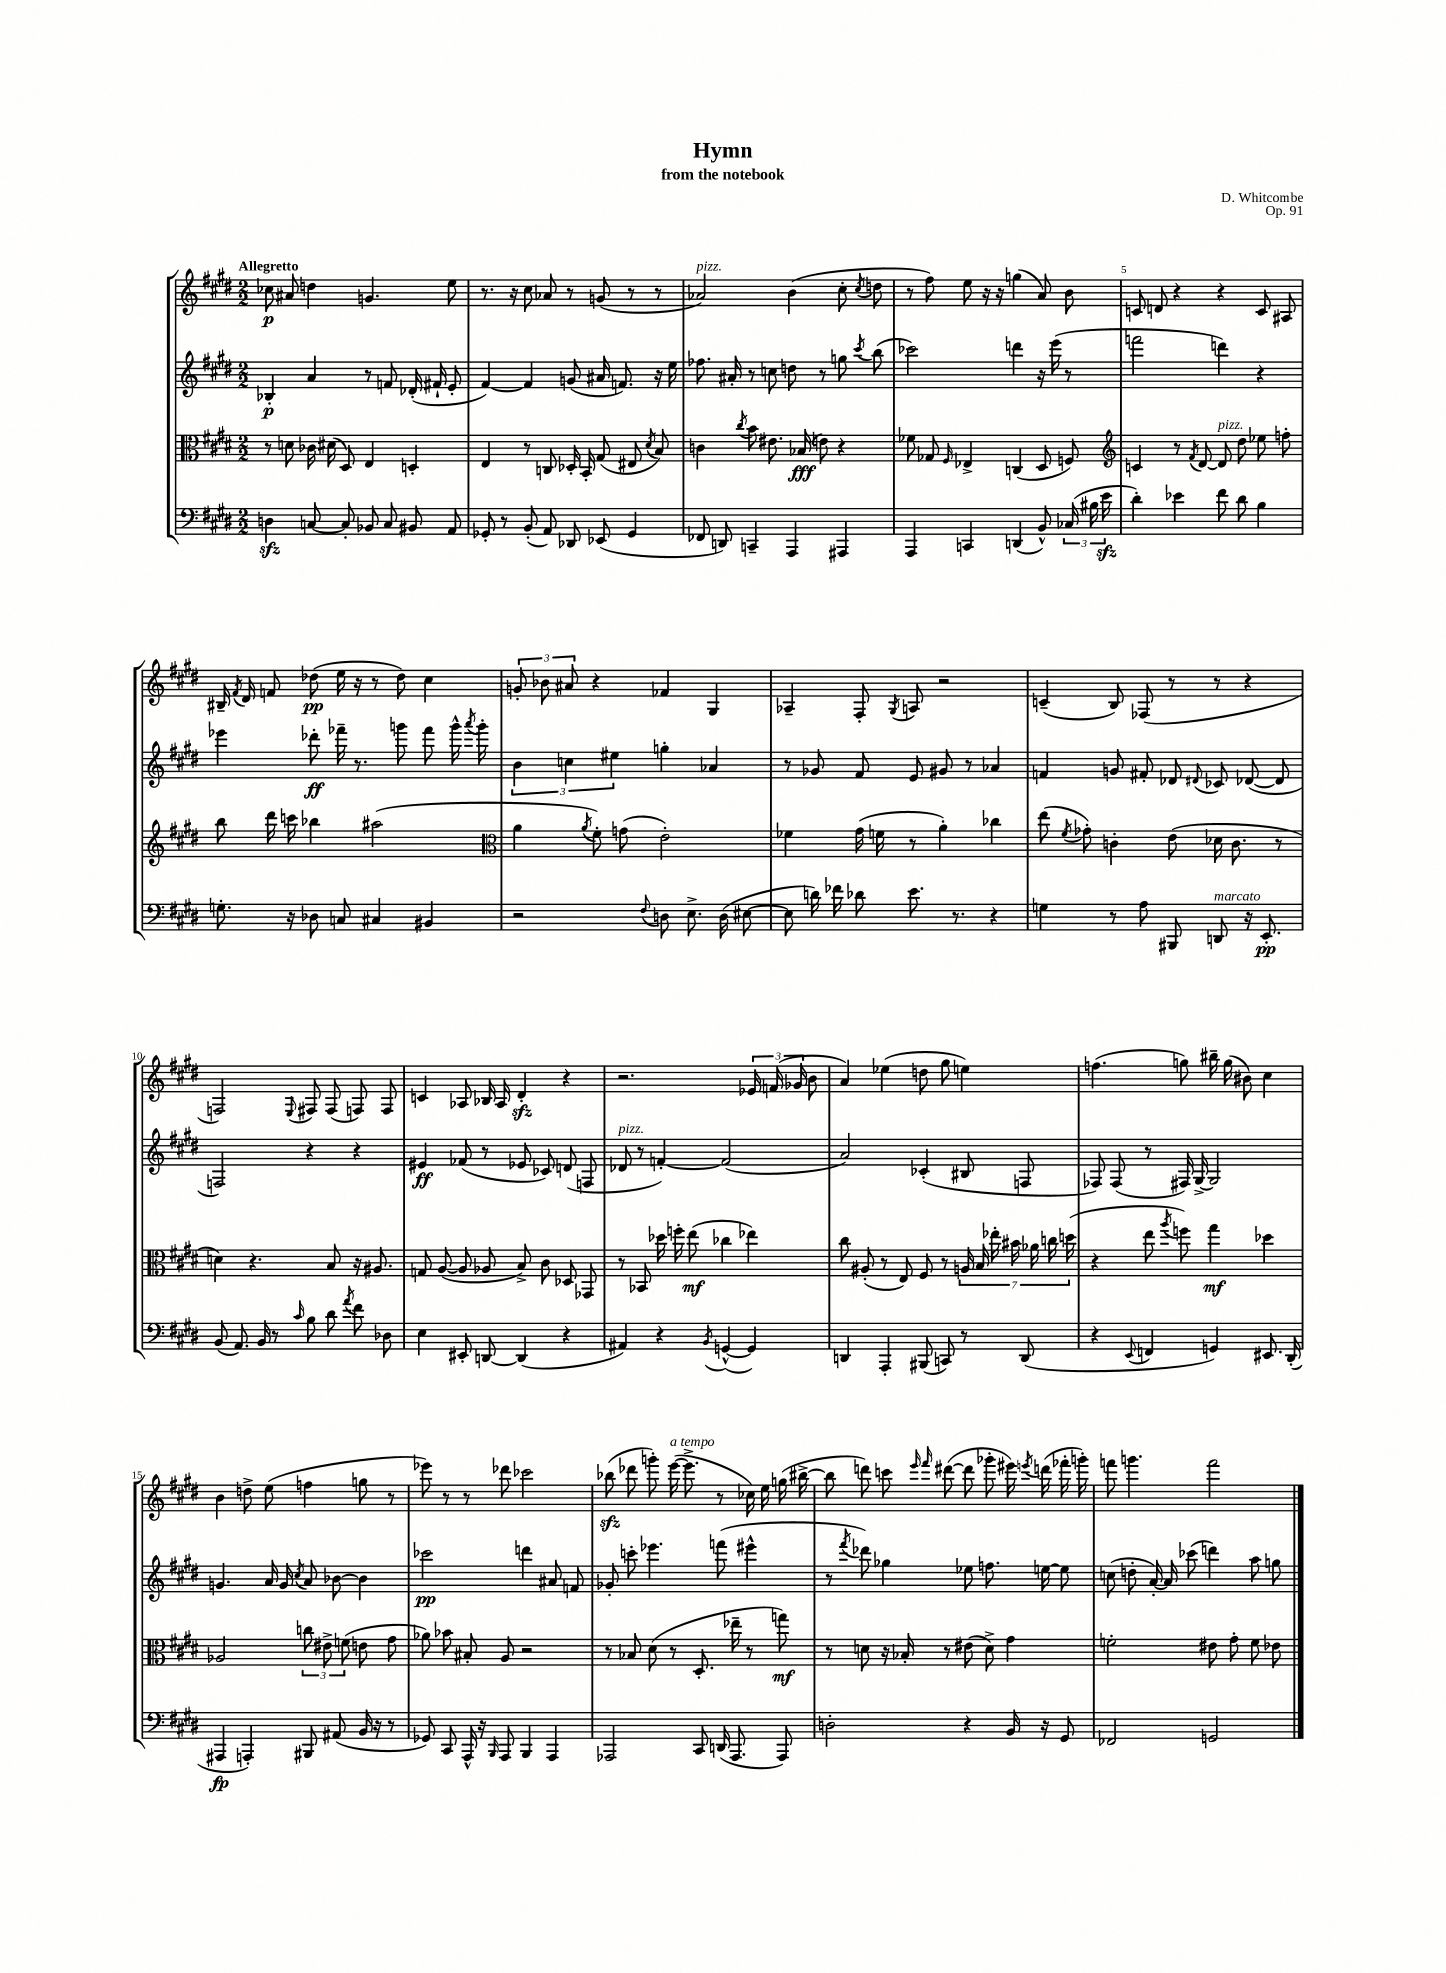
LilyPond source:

\header { title = "Hymn" composer = "D. Whitcombe" subtitle = "from the notebook" opus = "Op. 91" }
<<
\new StaffGroup <<
\new Staff = "s0" {
    \clef treble \key e \major \numericTimeSignature \time 2/2 \tempo "Allegretto"
    \autoBeamOff ces''8\p ais'8 d''4 g'4. e''8 |
    r8. r16 cis''8 aes'8 r8 g'8( r8 r8 |
    aes'2^\markup { \italic "pizz." }) b'4( cis''8-. \acciaccatura { cis''8 } d''8 |
    r8 fis''8) e''8 r16 r16 g''4( a'8) b'8 |
    c'8 d'8 r4 r4 c'8 ais8 |
    bis16-- \acciaccatura { fis'8 } dis'16 f'8 des''8\pp( e''16 r16 r8 des''8) cis''4 |
    \tuplet 3/2 { g'8-. bes'8 ais'8 } r4 fes'4 gis4 |
    aes4-- fis8-. \acciaccatura { gis8 } a8 r2 |
    c'4--( b8) fes8( r8 r8 r4 |
    f2) \appoggiatura { e8 } fis8 fis8( f8) f8 |
    c'4 aes8 bes16 aes16 dis'4-.\sfz r4 |
    r2. \tuplet 3/2 { ees'16 f'16( ges'16 } b'8 |
    a'4) ees''4( d''8 gis''8 e''4) |
    f''4.( g''8) bis''16-- g''16( bis'8) cis''4 |
    b'4 d''8-> e''8( f''4 g''8 r8 |
    ees'''8) r8 r8 des'''8 ces'''2 |
    bes''8\sfz( des'''8 g'''8-.) e'''16~^\markup { \italic "a tempo" }( e'''8.-> r8 ces''16) e''16 g''16( bis''16~-> |
    bis''8 d'''8) c'''8 \grace { e'''16 fis'''16 } dis'''8~( dis'''8 ges'''8-. eis'''16) \acciaccatura { e'''8 } d'''16( fes'''16-. g'''16-.) |
    f'''8 g'''4. f'''2 \bar "|." |
}
\new Staff = "s1" {
    \clef treble \key e \major \numericTimeSignature \time 2/2
    \autoBeamOff bes4-.\p a'4 r8 f'8 des'16-.( fis'16-! e'8-. |
    fis'4~) fis'4 g'8( ais'16 f'8.) r16 e''16 |
    fes''8. ais'16-. r8 c''8 d''8 r8 g''8 \acciaccatura { cis'''8 } b''8( |
    ces'''2) d'''4 r16 e'''16( r8 |
    f'''2 d'''4) r4 |
    ees'''4 des'''8-.\ff fes'''16-- r8. g'''8 fes'''8 g'''16-^ \acciaccatura { a'''8 } g'''16-. |
    \tuplet 3/2 { b'4 c''4 eis''4 } g''4-. aes'4 |
    r8 ges'8 fis'8 e'8 gis'8 r8 aes'4 |
    f'4 g'8 fis'8-. des'8 \appoggiatura { dis'8 } ces'8 des'8~( des'8 |
    f2) r4 r4 |
    eis'4\ff fes'8( r8 ees'8 ces'8) d'8( f8 |
    des'8^\markup { \italic "pizz." } r8 f'4~-.) f'2( |
    a'2) ces'4-.( bis8 f8 |
    fes8) fes8( r8 fis16) gis16~-> gis2 |
    g'4. a'16 g'16 \acciaccatura { cis''8 } a'8 bes'8~ bes'4 |
    ces'''2\pp d'''4 ais'8 f'8 |
    ges'8-. c'''8-. ees'''4. f'''8( eis'''4-^ |
    r8 \acciaccatura { fis'''8 } des'''8) ges''4 ees''8 f''8. e''16~ e''8 |
    c''8( d''8-. a'16~-.) a'16 ces'''8( d'''4) a''8 g''8 \bar "|." |
}
\new Staff = "s2" {
    \clef alto \key e \major \numericTimeSignature \time 2/2
    \autoBeamOff r8 d'8 ces'16 dis'16( dis8) e4 d4-. |
    e4 r8 c8 des16-. b,16-. gis8( eis8 \acciaccatura { dis'8 } b8) |
    c'4 \acciaccatura { cis''8 } b'8 eis'8. bes16\fff( e'8) r4 |
    fes'8 ges8 \grace { fis16 } ees4-> c4( dis8 f8) |
    \clef treble c'4 r8 \acciaccatura { fis'8 } dis'8~ dis'8^\markup { \italic "pizz." } dis''8 ees''8 f''8-. |
    b''8 dis'''16 c'''16 bes''4 ais''2( |
    \clef alto a'4 \acciaccatura { a'8 } fis'8-.) g'8( e'2-.) |
    fes'4 gis'16( f'16 r8 a'4-.) ces''4 |
    e''8( \acciaccatura { fis'8 } ges'8-.) c'4-. e'8( des'16 c'8. r8 |
    d'4) r4. b8 r16 ais8. |
    g8 a8~( a8 aes8 b8->) cis'8 des8 ges,8 |
    r8 bes,8 des''16 f''16-. e''8\mf( ces''4 ees''4) |
    cis''8 ais8-.( r8 e8) fis8 r8 \tuplet 7/4 { a16 b16 ees''16-. bis'16 aes'16 c''16 d''16( } |
    r4 e''8 \acciaccatura { a''8 } f''8) gis''4\mf des''4 |
    aes2 \tuplet 3/2 { c''8 eis'8-> f'8( } e'8 gis'8 |
    aes'8) bes'8 bis8-. a8 r2 |
    r8 bes8 dis'8( r8 dis8.-. ees''16-- r8 g''8\mf) |
    r8 d'8 r16 bes16-. r8 eis'8( d'8->) gis'4 |
    f'2-. eis'8 gis'8-. f'8 ees'8 \bar "|." |
}
\new Staff = "s3" {
    \clef bass \key e \major \numericTimeSignature \time 2/2
    \autoBeamOff d4\sfz c8~ c8-. bes,8 c8 bis,8 a,8 |
    ges,8-. r8 b,8-.( a,8) des,8 ees,8( ges,4 |
    fes,8 d,8) c,4-- a,,4 ais,,4 |
    a,,4 c,4 d,4( b,8-^) \tuplet 3/2 { ces16( bis16 e'16\sfz } |
    dis'4-.) ees'4 fis'8 dis'8 b4 |
    g8.-. r16 des8 c8 cis4 bis,4 |
    r2 \appoggiatura { fis8 } d8 e8.-> d16( eis8~ |
    eis8 d'16) fes'16 des'8 e'8. r8. r4 |
    g4 r8 a8 bis,,8 d,8^\markup { \italic "marcato" } r16 e,8.-.\pp |
    b,8( a,8.) b,16 r8 \grace { cis'16 } b8 dis'8 \acciaccatura { a'8 } fis'8 des8 |
    e4 eis,8-. d,8~ d,4( r4 |
    ais,4) r4 \acciaccatura { b,8 } g,4~-^( g,4) |
    d,4 a,,4-. bis,,8( c,8) r8 d,8( |
    r4 \appoggiatura { e,8 } f,4 g,4) eis,8. dis,16-.( |
    ais,,4\fp a,,4-.) bis,,8 ais,8( b,16 r16 r8 |
    ges,8) cis,8 a,,16-^ r16 \grace { b,,16 } a,,8 b,,4 a,,4 |
    aes,,2 cis,8 d,16( aes,,8. aes,,8) |
    d2-. r4 b,16 r16 gis,8 |
    fes,2 g,2 \bar "|." |
}
>>
>>
\layout { \context { \Score \override BarNumber.break-visibility = ##(#f #t #t) barNumberVisibility = #(every-nth-bar-number-visible 5) } }
